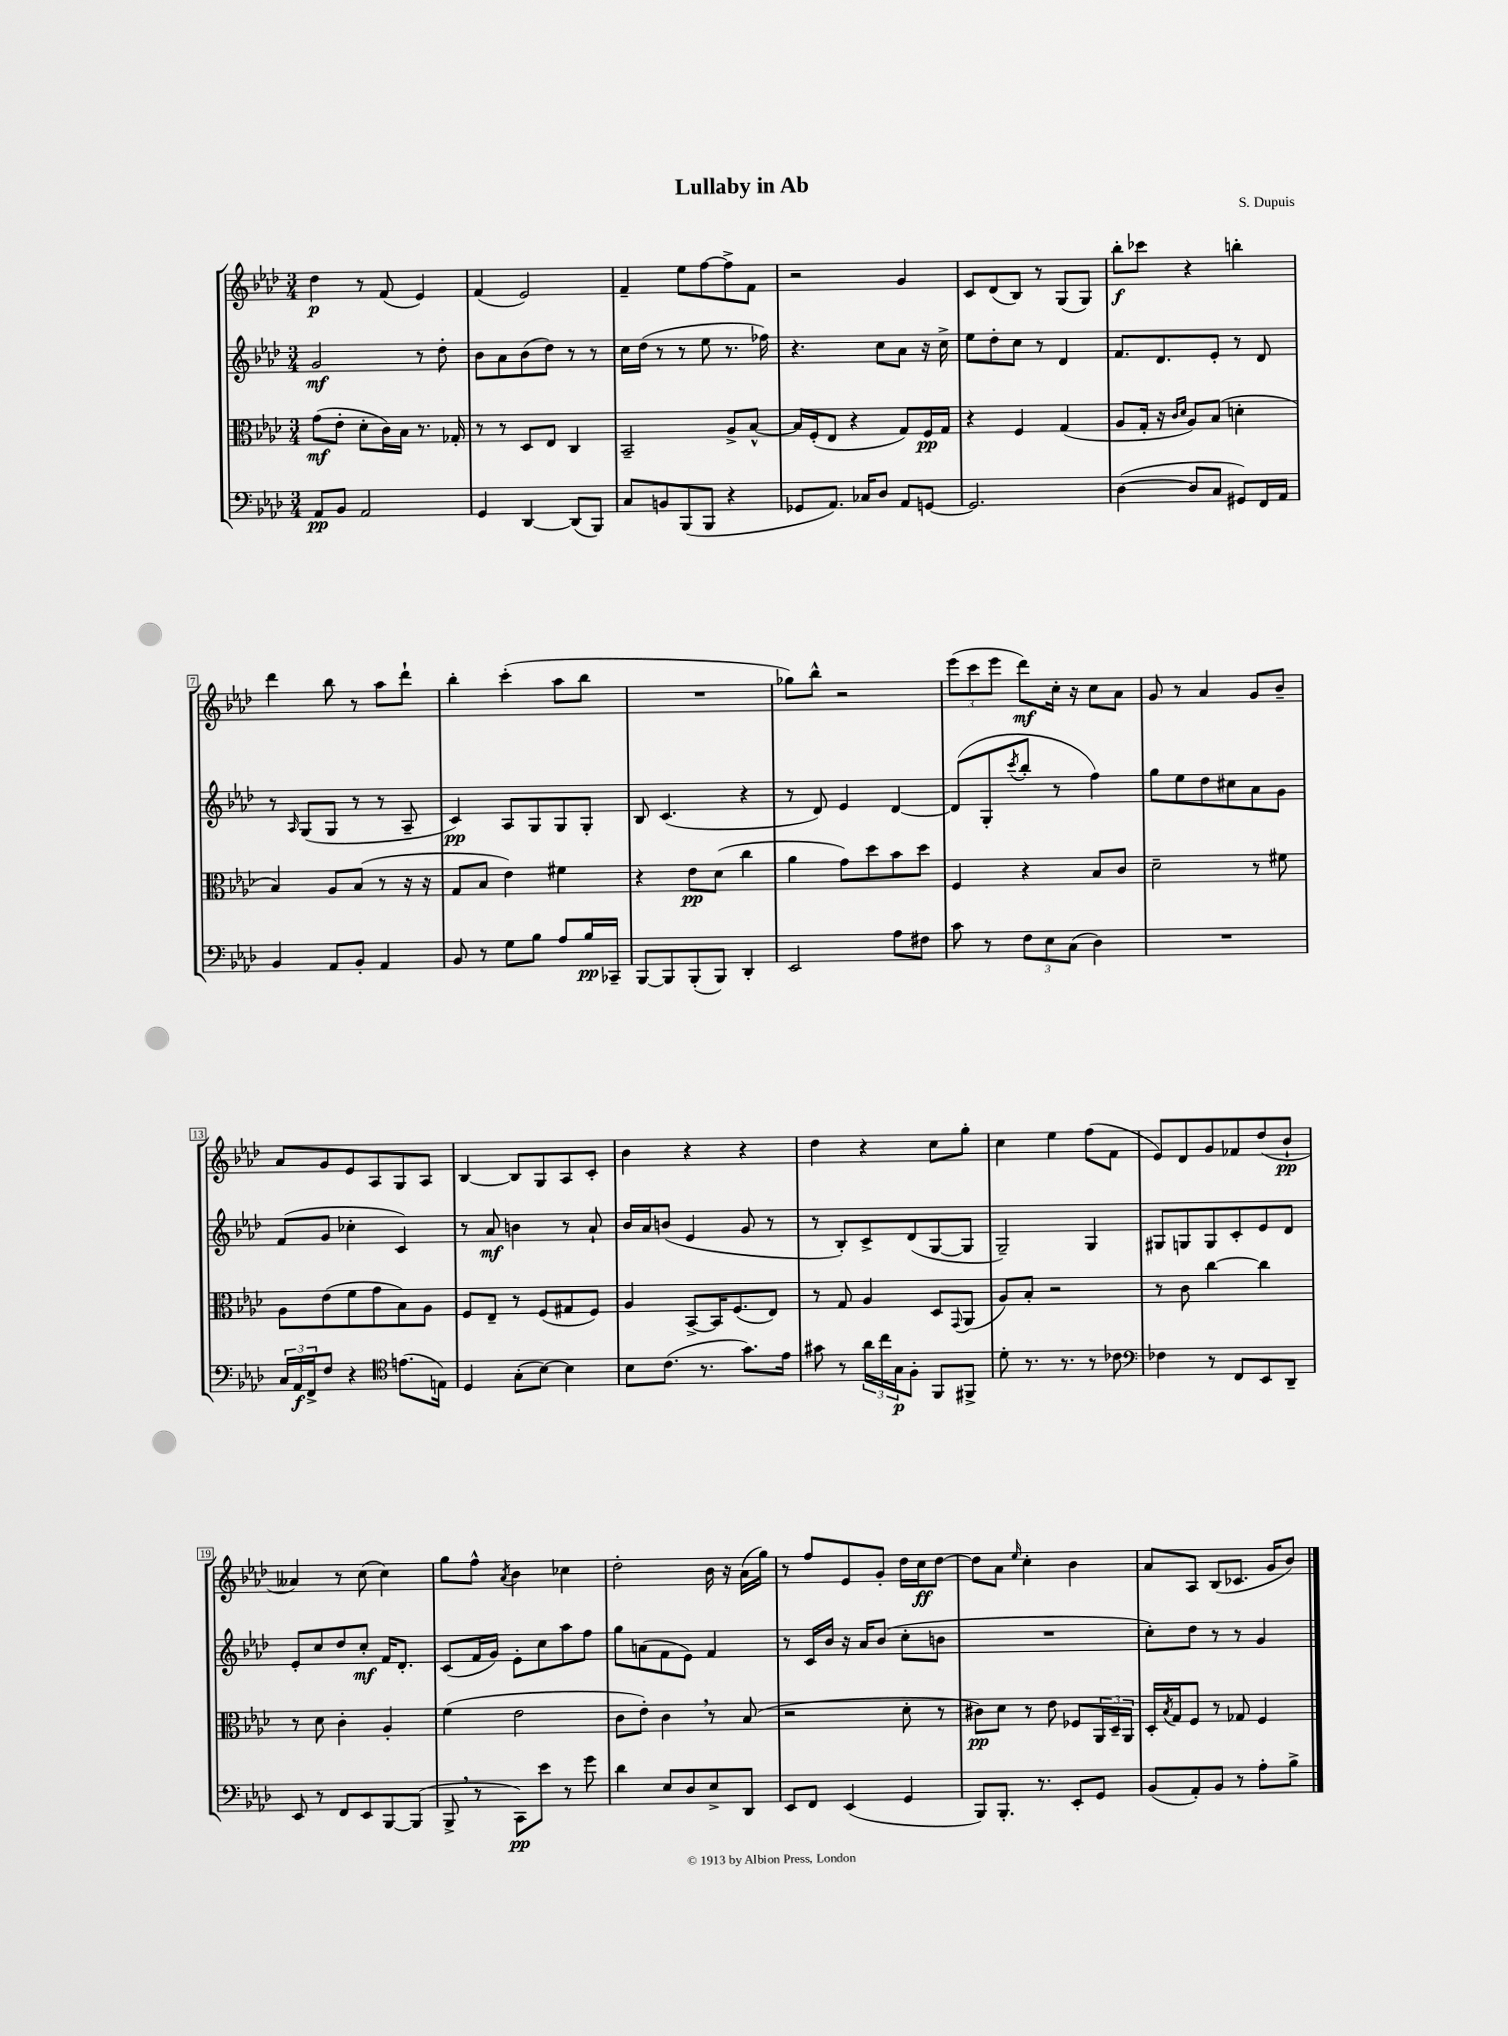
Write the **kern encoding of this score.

**kern	**dynam	**kern	**dynam	**kern	**dynam	**kern	**dynam
*part4	*part4	*part3	*part3	*part2	*part2	*part1	*part1
*staff4	*staff4	*staff3	*staff3	*staff2	*staff2	*staff1	*staff1
*clefF4	*	*clefC3	*	*clefG2	*	*clefG2	*
*k[b-e-a-d-]	*	*k[b-e-a-d-]	*	*k[b-e-a-d-]	*	*k[b-e-a-d-]	*
*M3/4	*	*M3/4	*	*M3/4	*	*M3/4	*
=1	=1	=1	=1	=1	=1	=1	=1
8AA-/L	pp	(8g\L	mf	2g/	mf	4dd-\	p
8BB-/J	.	8e-'\J	.	.	.	.	.
2AA-/	.	8d-'\L	.	.	.	8r	.
.	.	16c\L)	.	.	.	(8f/	.
.	.	16B-\JJ	.	.	.	.	.
.	.	8.r	.	8r	.	4e-/)	.
.	.	.	.	8dd-'\	.	.	.
.	.	16G-X'/	.	.	.	.	.
=2	=2	=2	=2	=2	=2	=2	=2
4GG/	.	8r	.	8b-\L	.	(4f/	.
.	.	8r	.	8a-\	.	.	.
[4DD-/	.	8D-/L	.	(8b-\	.	2e-/)	.
.	.	8E-/J	.	8dd-\J)	.	.	.
(8DD-/L]	.	4C/	.	8r	.	.	.
8BBB-/J)	.	.	.	8r	.	.	.
=3	=3	=3	=3	=3	=3	=3	=3
8C/L	.	2BB-~/	.	16cc\LL	.	4f~/	.
.	.	.	.	(16dd-\JJ	.	.	.
8BBn/	.	.	.	8r	.	.	.
(8BBB-/	.	.	.	8r	.	8ee-\L	.
8BBB-/J	.	.	.	8ee-\	.	[8ff\	.
4r	.	8A-^/L	.	8.r	.	8ff^\]	.
.	.	[8B-^^/J	.	.	.	8f\J	.
.	.	.	.	16ff-X\)	.	.	.
=4	=4	=4	=4	=4	=4	=4	=4
8GG-X/L	.	16B-/LL]	.	4.r	.	2r	.
.	.	(16F'/J	.	.	.	.	.
8.AA-/J)	.	8E-/J	.	.	.	.	.
.	.	4r	.	.	.	.	.
16C-X/KL	.	.	.	.	.	.	.
8D-/J	.	.	.	8cc\L	.	.	.
8AA-/L	.	8G/L)	.	8a-\J	.	4g/	.
[8GGn/J	.	16F/L	pp	16r	.	.	.
.	.	16G/JJ	.	16cc^\	.	.	.
=5	=5	=5	=5	=5	=5	=5	=5
2.GG/]	.	4r	.	8ee-\L	.	8c/L	.
.	.	.	.	8dd-'\	.	(8d-/	.
.	.	4F/	.	8cc\J	.	8B-/J)	.
.	.	.	.	8r	.	8r	.
.	.	(4G/	.	4d-/	.	(8G/L	.
.	.	.	.	.	.	8G/J)	.
=6	=6	=6	=6	=6	=6	=6	=6
([4D-\	.	8A-/L	.	8.f/L	.	8bb-'\L	f
.	.	16G'/Jk	.	.	.	8ccc-X\J	.
.	.	16r	.	8.d-/	.	.	.
.	.	16qqc/LL	.	.	.	.	.
.	.	16qqd-/JJ	.	.	.	.	.
8D-/L]	.	8A-/L)	.	.	.	4r	.
8C/J	.	(8B-/J	.	8e-'/J	.	.	.
8GG#X/L)	.	4dn'\	.	8r	.	4bbn'\	.
16FF/L	.	.	.	8d-/	.	.	.
16AA-/JJ	.	.	.	.	.	.	.
!!LO:LB:g=z
=7	=7	=7	=7	=7	=7	=7	=7
4BB-/	.	4B-/)	.	8r	.	4ddd-\	.
.	.	.	.	16qqA-/	.	.	.
.	.	.	.	(8G/L	.	.	.
8AA-/L	.	8A-/L	.	8G/J	.	8bb-\	.
8BB-'/J	.	(8B-/J	.	8r	.	8r	.
4AA-/	.	8r	.	8r	.	8aa-\L	.
.	.	16r	.	8A-~/	.	8ddd-`\J	.
.	.	16r	.	.	.	.	.
=8	=8	=8	=8	=8	=8	=8	=8
8BB-/	.	8G/L	.	4c/)	pp	4bb-'\	.
8r	.	8B-/J	.	.	.	.	.
8G\L	.	4e-\)	.	8A-/L	.	(4ccc'\	.
8B-\J	.	.	.	8G/	.	.	.
8A-/L	.	4f#X\	.	8G/	.	8aa-\L	.
16B-/L	pp	.	.	8G'/J	.	8bb-\J	.
16CC-X~/JJ	.	.	.	.	.	.	.
=9	=9	=9	=9	=9	=9	=9	=9
[8BBB-/L	.	4r	.	8B-/	.	2.r	.
8BBB-/]	.	.	.	(4.c/	.	.	.
(8BBB-'/	.	8e-\L	pp	.	.	.	.
8BBB-/J)	.	(8d-\J	.	.	.	.	.
4DD-'/	.	4cc\	.	4r	.	.	.
=10	=10	=10	=10	=10	=10	=10	=10
2EE-/	.	4a-\	.	8r	.	8gg-X\L)	.
.	.	.	.	8d-/)	.	8bb-^^\J	.
.	.	8g\L)	.	4e-/	.	2r	.
.	.	8dd-\	.	.	.	.	.
8A-\L	.	8b-\	.	[4d-/	.	.	.
8F#X\J	.	8dd-\J	.	.	.	.	.
=11	=11	=11	=11	=11	=11	=11	=11
8c\	.	4F/	.	(8d-/L]	.	(12eee-\L	.
.	.	.	.	.	.	12ccc\	.
8r	.	.	.	8G'/	.	.	.
.	.	.	.	.	.	12eee-\J	.
.	.	.	.	8qccc/	.	.	.
12F\L	.	4r	.	8bb-'/J	.	8ddd-\L)	mf
12E-\	.	.	.	.	.	.	.
.	.	.	.	8r	.	16cc'\Jk	.
(12C\J	.	.	.	.	.	.	.
.	.	.	.	.	.	16r	.
4D-\)	.	8B-/L	.	4ff\)	.	8cc\L	.
.	.	8c/J	.	.	.	8a-\J	.
=12	=12	=12	=12	=12	=12	=12	=12
2.r	.	2d-~\	.	8gg\L	.	8g/	.
.	.	.	.	8ee-\	.	8r	.
.	.	.	.	8dd-\	.	4a-/	.
.	.	.	.	8cc#X\	.	.	.
.	.	8r	.	8a-\	.	8g/L	.
.	.	8f#X\	.	8g\J	.	8b-~/J	.
!!LO:LB:g=z
=13	=13	=13	=13	=13	=13	=13	=13
24C/LL	.	8A-\L	.	(8f/L	.	8a-/L	.
24AA-/	f	.	.	.	.	.	.
24FF^/J	.	.	.	.	.	.	.
8F/J	.	(8e-\	.	8g/J	.	8g/	.
4r	.	8f\	.	4cc-X'\	.	8e-/	.
.	.	8g\	.	.	.	8A-/	.
*clefC4	*	*	*	*	*	*	*
(8.en\L	.	8B-\)	.	4c/)	.	8G/	.
.	.	8A-\J	.	.	.	8A-/J	.
16En\Jk)	.	.	.	.	.	.	.
=14	=14	=14	=14	=14	=14	=14	=14
4D-/	.	8F/L	.	8r	.	[4B-/	.
.	.	8E-~/J	.	8a-/	mf	.	.
(8G'\L	.	8r	.	4bn\	.	8B-/L]	.
[8B-\J)	.	(8F/L	.	.	.	8G/	.
4B-\]	.	8G#X/	.	8r	.	8A-/	.
.	.	8F/J)	.	8a-`/	.	8c'/J	.
=15	=15	=15	=15	=15	=15	=15	=15
8B-\L	.	4A-/	.	16b-/LL	.	4b-\	.
.	.	.	.	16a-/J	.	.	.
(8.c\J	.	.	.	(8bn/J	.	.	.
.	.	[8BB-^/L	.	4e-/	.	4r	.
8.r	.	.	.	.	.	.	.
.	.	16BB-/K]	.	.	.	.	.
.	.	(8.F/	.	.	.	.	.
8.g\L)	.	.	.	8g/	.	4r	.
.	.	8E-/J)	.	8r	.	.	.
16e-\Jk	.	.	.	.	.	.	.
=16	=16	=16	=16	=16	=16	=16	=16
8g#X\	.	8r	.	8r	.	4dd-\	.
8r	.	8G/	.	8B-'/L)	.	.	.
24a-\LL	.	4A-/	.	8c^/	.	4r	.
24cc\	.	.	.	.	.	.	.
24G\J	p	.	.	.	.	.	.
8F'\J	.	.	.	(8d-/	.	.	.
8FF/L	.	8D-/L	.	[8G/	.	8cc\L	.
.	.	8qqGG/	.	.	.	.	.
8FF#X^/J	.	(8AA-/J	.	8G/J]	.	8gg'\J	.
=17	=17	=17	=17	=17	=17	=17	=17
8d-'\	.	8A-/L)	.	2G~/)	.	4cc\	.
8.r	.	8B-'/J	.	.	.	.	.
.	.	2r	.	.	.	4ee-\	.
8.r	.	.	.	.	.	.	.
8r	.	.	.	4G/	.	(8ff\L	.
8c-X\	.	.	.	.	.	8f\J	.
=18	=18	=18	=18	=18	=18	=18	=18
*clefF4	*	*	*	*	*	*	*
4F-X\	.	8r	.	8G#X/L	.	8e-/L)	.
.	.	8c\	.	8Gn/	.	8d-/	.
8r	.	[4cc\	.	8G/	.	8g/	.
8FF/L	.	.	.	8c'/	.	8f-X/	.
8EE-/	.	4cc\]	.	8e-/	.	(8dd-/	.
8DD-~/J	.	.	.	8d-/J	.	8b-`/J	pp
!!LO:LB:g=z
=19	=19	=19	=19	=19	=19	=19	=19
8EE-/	.	8r	.	8e-'/L	.	4a--X/)	.
8r	.	8d-\	.	8cc/	.	.	.
8FF/L	.	4c'\	.	8dd-/	.	8r	.
8EE-/	.	.	.	8cc'/J	mf	(8cc\	.
[8BBB-/	.	4A-'/	.	16f/KL	.	4cc\)	.
.	.	.	.	8.d-'/J	.	.	.
(8BBB-/J]	.	.	.	.	.	.	.
=20	=20	=20	=20	=20	=20	=20	=20
8BBB-^,/	.	(4f\	.	(8c/L	.	8gg\L	.
8r	.	.	.	16f/L	.	8ff^^\J	.
.	.	.	.	16g/JJ)	.	.	.
.	.	.	.	.	.	8qa-/	.
8CC\L)	pp	2e-\	.	8e-'\L	.	4b-\	.
8e-\J	.	.	.	8cc\	.	.	.
8r	.	.	.	8aa-\	.	4cc-X\	.
8g\	.	.	.	8ff\J	.	.	.
=21	=21	=21	=21	=21	=21	=21	=21
4d-\	.	8c\L	.	8gg\L	.	2dd-'\	.
.	.	8e-'\J)	.	(8an\	.	.	.
8E-/L	.	4c,\	.	8f\	.	.	.
8D-/	.	.	.	8e-\J)	.	.	.
8E-^/	.	8r	.	4f/	.	16b-\	.
.	.	.	.	.	.	16r	.
8DD-/J	.	(8B-/	.	.	.	(16a-\LL	.
.	.	.	.	.	.	16gg\JJ)	.
=22	=22	=22	=22	=22	=22	=22	=22
8EE-/L	.	2r	.	8r	.	8r	.
8FF/J	.	.	.	16c/LL	.	8ff/L	.
.	.	.	.	16b-/JJ	.	.	.
(4EE-/	.	.	.	16r	.	8e-/	.
.	.	.	.	16a-/KL	.	.	.
.	.	.	.	(8b-/J	.	8g'/J	.
4GG/	.	8d-'\	.	8cc'\L	.	16dd-\LL	.
.	.	.	.	.	.	16cc\J	ff
.	.	8r	.	8bn\J	.	[8dd-\J	.
=23	=23	=23	=23	=23	=23	=23	=23
8BBB-/L)	.	8c#X\L)	pp	2.r	.	8dd-\L]	.
8.BBB-'/J	.	8d-\J	.	.	.	8a-\J	.
.	.	.	.	.	.	16qqee-/	.
.	.	8r	.	.	.	4cc'\	.
8.r	.	.	.	.	.	.	.
.	.	8e-\	.	.	.	.	.
8EE-'/L	.	8F-X/L	.	.	.	4b-\	.
8GG/J	.	24AA-/L	.	.	.	.	.
.	.	24D-~/	.	.	.	.	.
.	.	24AA-/JJ	.	.	.	.	.
=24	=24	=24	=24	=24	=24	=24	=24
(8BB-/L	.	16D-'/LL	.	8cc'\L)	.	8a-/L	.
.	.	8qB-/	.	.	.	.	.
.	.	16G/J	.	.	.	.	.
8AA-'/)	.	8F/J	.	8dd-\J	.	8A-/J	.
8BB-/J	.	8r	.	8r	.	(8B-/L	.
8r	.	8G-X/	.	8r	.	8.c-X/J	.
8A-'\L	.	4F/	.	4g/	.	.	.
.	.	.	.	.	.	16g/KL	.
8B-^\J	.	.	.	.	.	8b-/J)	.
==	==	==	==	==	==	==	==
*-	*-	*-	*-	*-	*-	*-	*-
